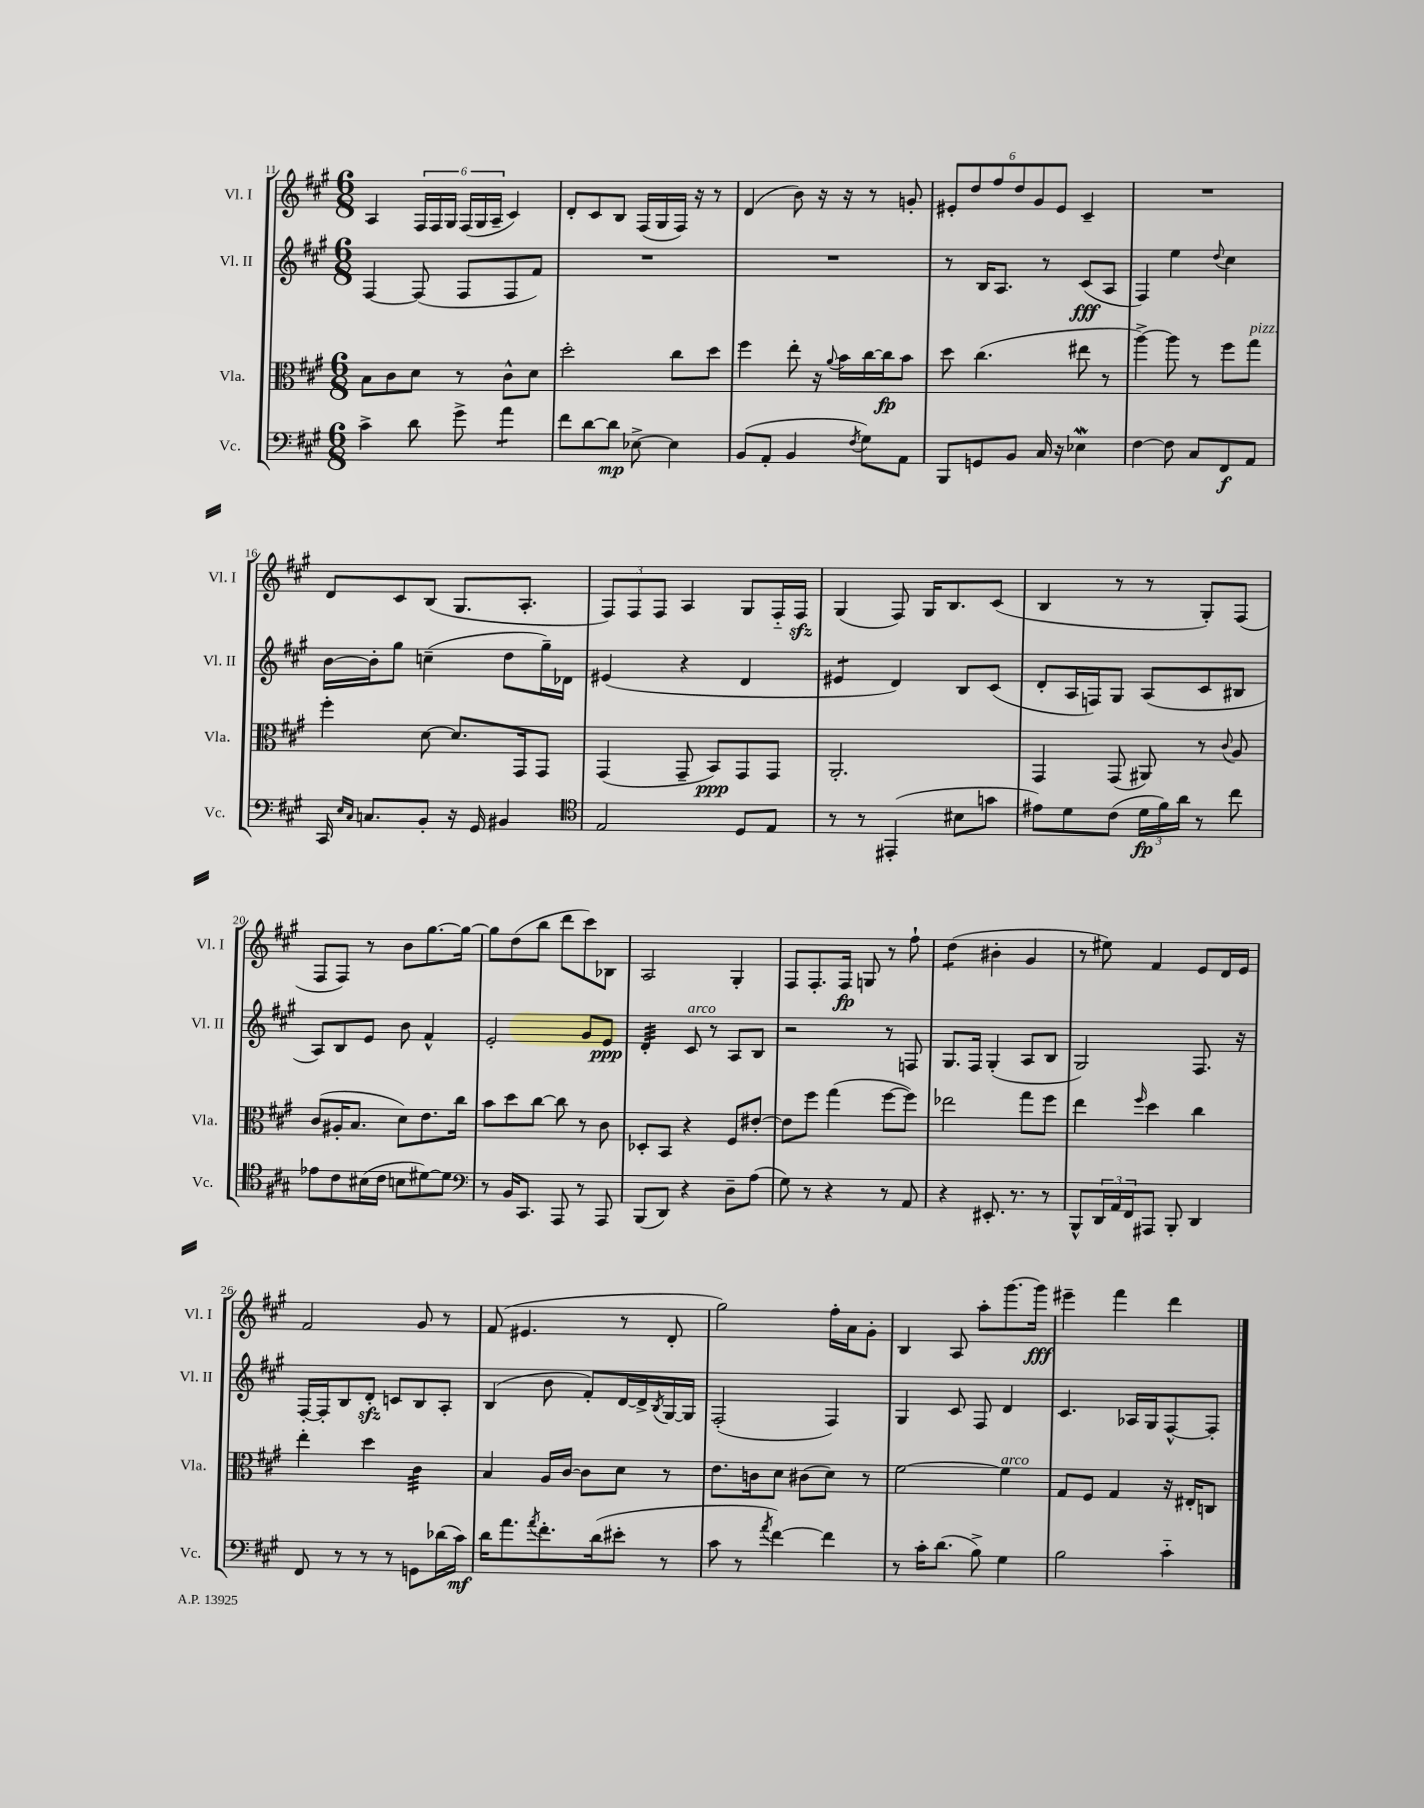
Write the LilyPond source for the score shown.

<<
\new StaffGroup <<
\new Staff = "s0" \with { instrumentName = "Vl. I" shortInstrumentName = "Vl. I" } {
    \clef treble \key a \major \numericTimeSignature \time 6/8
    a4 \tuplet 6/4 { fis16 fis16 gis16 fis16( gis16 a16-- } cis'4) |
    d'8-. cis'8 b8 fis16( gis16 fis16) r16 r8 |
    d'4( b'8) r16 r16 r8 g'8-. |
    \tuplet 6/4 { eis'8-. d''8 fis''8 d''8 gis'8 eis'8 } cis'4-- |
    R2. |
    d'8 cis'8 b8( gis8. a8.-. |
    \tuplet 3/2 { fis8) fis8 fis8 } a4 gis8 fis16-_ fis16\sfz |
    gis4( fis8) gis16 b8. cis'8( |
    b4 r8 r8 gis8-.) fis8( |
    fis8 fis8) r8 b'8 gis''8.~ gis''16~ |
    gis''8 d''8( b''8 d'''8 cis'''8) bes8 |
    a2 gis4-. |
    fis8 fis8.-. fis16\fp g8 r8 fis''8-! |
    d''4:8( bis'4-. gis'4 |
    r8 eis''8) fis'4 e'8 d'16 e'16 |
    fis'2 gis'8 r8 |
    fis'8( eis'4. r8 d'8-. |
    gis''2) fis''16-. a'16 gis'8-. |
    b4 a8 a''8-. gis'''8.~ gis'''16\fff |
    eis'''4-- fis'''4 d'''4 \bar "|." |
}
\new Staff = "s1" \with { instrumentName = "Vl. II" shortInstrumentName = "Vl. II" } {
    \clef treble \key a \major \numericTimeSignature \time 6/8
    fis4~ fis8( fis8 fis8 fis'8) |
    R2. |
    R2. |
    r8 b16 a8. r8 cis'8\fff( a8 |
    fis4) e''4 \appoggiatura { d''8 } cis''4 |
    b'16~ b'16-. gis''8 c''4--( d''8 gis''16--) des'16 |
    eis'4( r4 d'4 |
    eis'4:8 d'4) b8 cis'8( |
    d'8-. a16 f16) gis8 a8( cis'8 bis8 |
    a8) b8 e'8 b'8 fis'4-^ |
    e'2-. gis'8 e'8\ppp |
    d'4:32-. cis'8^\markup { \italic "arco" } r8 a8 b8 |
    r2 r8 f8 |
    gis8. fis16 gis4-.( a8 b8 |
    gis2) fis8. r16 |
    fis16~-. fis16-. b8 d'8-.\sfz c'8 b8 a8-. |
    b4( b'8 fis'8-.) d'16~ d'16-> \acciaccatura { b8 } gis16~ gis16 |
    fis2-.( fis4) |
    gis4 cis'8 fis8 d'4 |
    cis'4. aes16 gis16 fis8~-^ fis8-. \bar "|." |
}
\new Staff = "s2" \with { instrumentName = "Vla." shortInstrumentName = "Vla." } {
    \clef alto \key a \major \numericTimeSignature \time 6/8
    b8 cis'8 d'8 r8 cis'8-^ d'8 |
    d''2-. cis''8 d''8 |
    fis''4 e''8-. r16 \appoggiatura { a'8 } b'16 cis''16~ cis''16\fp b'8 |
    d''8 cis''4.( eis''8 r8 |
    a''4~->) a''8 r8 fis''8 gis''8^\markup { \italic "pizz." } |
    fis''4-. d'8~ d'8. gis,16 gis,8 |
    gis,4( gis,8-- b,8\ppp) gis,8 gis,8 |
    a,2.-. |
    gis,4 gis,8( ais,8) r8 \appoggiatura { cis'8 } a8 |
    cis'8( ais16-. b8. d'8) e'8. cis''16 |
    b'8 d''8 cis''8~ cis''8 r8 cis'8 |
    des8-. b,8 r4 fis8 eis'8~-. |
    eis'8 fis''8 gis''4( fis''8~ fis''8) |
    ees''2 gis''8 fis''8 |
    e''4 \grace { fis''16 } d''4 cis''4 |
    e''4-. d''4 cis'4:32 |
    b4 a16 cis'16~ cis'8 d'8 r8 |
    e'8. c'16 d'8 cis'8( d'8) r8 |
    fis'2~ fis'4^\markup { \italic "arco" } |
    gis8 fis8 gis4 r16 eis16-. c8 \bar "|." |
}
\new Staff = "s3" \with { instrumentName = "Vc." shortInstrumentName = "Vc." } {
    \clef bass \key a \major \numericTimeSignature \time 6/8
    cis'4-> d'8 gis'8-> a'4:8 |
    fis'8 d'8~ d'8\mp ees8~-> ees4 |
    b,8( a,8-. b,4 \acciaccatura { fis8 } gis8) a,8 |
    b,,8 g,8 b,8 cis16 r16 ees4\mordent |
    fis4~ fis8 cis8 fis,8\f a,8 |
    cis,16 \grace { e16 cis16 } c8. b,8-. r16 gis,16 bis,4 |
    \clef tenor e2 d8 e8 |
    r8 r8 eis,4-.( bis8 g'8 |
    eis'8) d'8 cis'8( \tuplet 3/2 { d'16\fp fis'16) a'16 } r8 cis''8 |
    ees'8 cis'8 bis16( cis'16 b8 dis'8~) dis'8 |
    \clef bass r8 b,16 cis,8. a,,8 r8 a,,8 |
    b,,8( d,8) r4 d8-- a8( |
    gis8) r8 r4 r8 a,8 |
    r4 eis,8.-. r8. r8 |
    b,,8-^ \tuplet 3/2 { d,16 a,16 fis,16 } ais,,8 b,,8-. d,4 |
    fis,8 r8 r8 r8 g,8 des'16( cis'16\mf) |
    d'16 a'8. \acciaccatura { a'8 } fis'8.-. d'16( eis'8-. r8 |
    cis'8 r8 \acciaccatura { a'8 } fis'4~) fis'4 |
    r8 cis'16-. d'8.( b8->) gis4 |
    b2 cis'4-_ \bar "|." |
}
>>
>>
\layout { \context { \Score currentBarNumber = #11 } }
